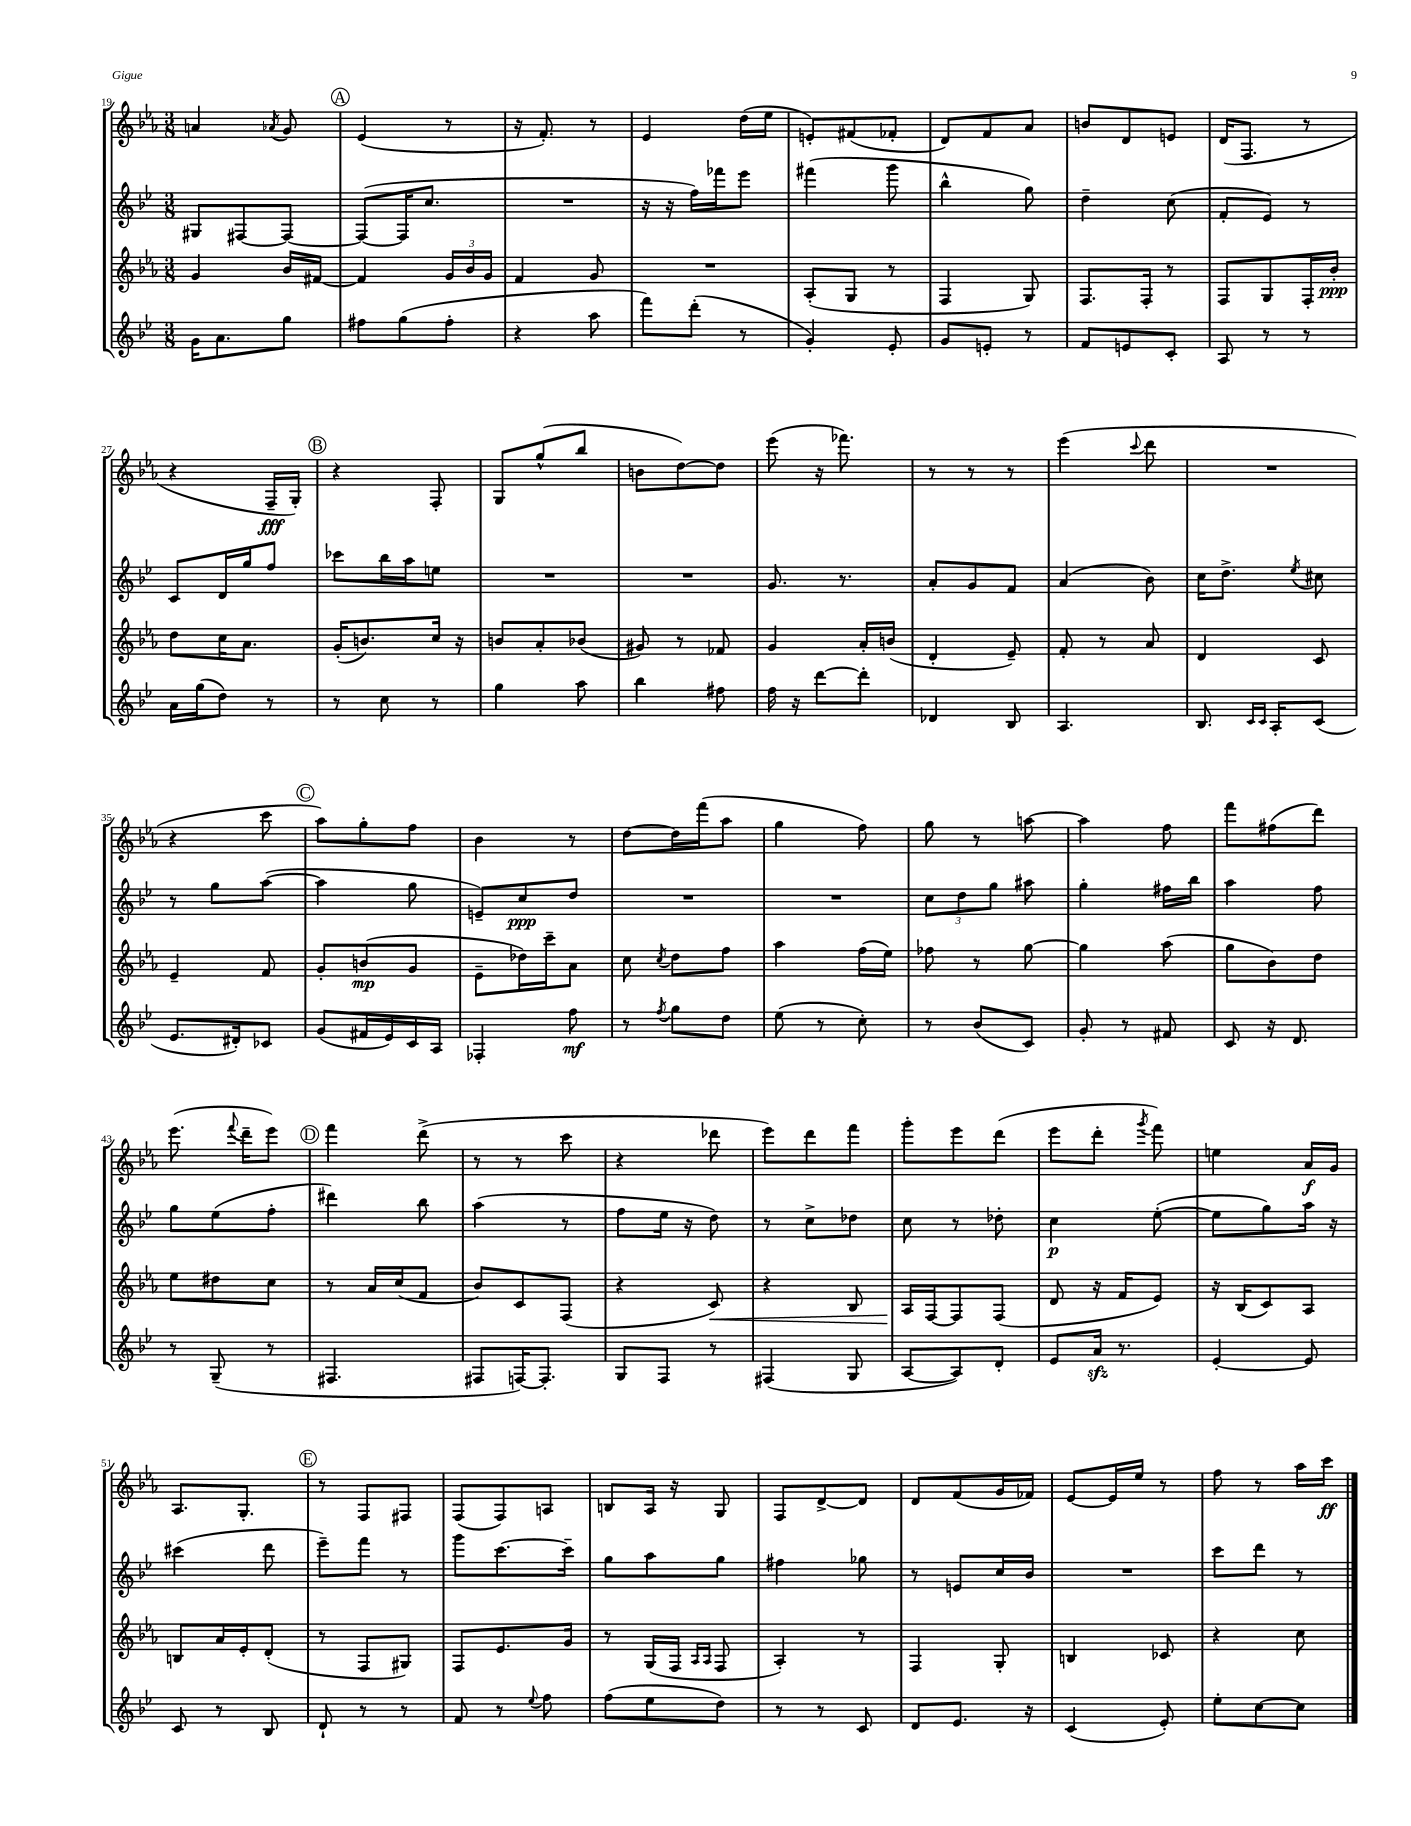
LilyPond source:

<<
\new StaffGroup <<
\new Staff = "s0" {
    \clef treble \key ees \major \numericTimeSignature \time 3/8
    \autoBeamOff a'4 \acciaccatura { aes'8 } g'8 |
    \mark \markup { \circle "A" } ees'4( r8 |
    r16 f'8.-.) r8 |
    ees'4 d''16[( ees''16] |
    e'8[-.) fis'8( fes'8]-. |
    d'8[) f'8 aes'8] |
    b'8[ d'8 e'8] |
    d'16[( f8.] r8 |
    r4 f16[--\fff g16]-.) |
    \mark \markup { \circle "B" } r4 f8-. |
    g8[ g''8-^( bes''8] |
    b'8[ d''8~) d''8] |
    ees'''8( r16 fes'''8.) |
    r8 r8 r8 |
    ees'''4( \appoggiatura { c'''8 } d'''8 |
    R4. |
    r4 c'''8 |
    \mark \markup { \circle "C" } aes''8[) g''8-. f''8] |
    bes'4 r8 |
    d''8[~ d''16 f'''16( aes''8] |
    g''4 f''8) |
    g''8 r8 a''8~ |
    a''4 f''8 |
    f'''8[ fis''8( d'''8]) |
    ees'''8.( \appoggiatura { f'''8 } d'''16[-- ees'''8]) |
    \mark \markup { \circle "D" } f'''4 d'''8->( |
    r8 r8 c'''8 |
    r4 des'''8 |
    ees'''8[) d'''8 f'''8] |
    g'''8[-. ees'''8 d'''8]( |
    ees'''8[ d'''8]-. \acciaccatura { g'''8 } f'''8) |
    e''4 aes'16[\f g'16] |
    aes8.[ g8.]-. |
    \mark \markup { \circle "E" } r8 f8[ fis8] |
    f8[( f8) a8] |
    b8[ aes16] r16 g8 |
    f8[ d'8~-> d'8] |
    d'8[ f'8( g'16 fes'16]) |
    ees'8[~ ees'16 ees''16] r8 |
    f''8 r8 aes''16[ c'''16]\ff \bar "|." |
}
\new Staff = "s1" {
    \clef treble \key bes \major \numericTimeSignature \time 3/8
    \autoBeamOff gis8[ fis8~ fis8]~ |
    \mark \markup { \circle "A" } fis8[~( fis16 c''8.] |
    R4. |
    r16 r16 f''16[) fes'''16 ees'''8] |
    fis'''4( g'''8 |
    bes''4-^ g''8) |
    d''4-- c''8( |
    f'8[-. ees'8]) r8 |
    c'8[ d'16 g''16 f''8] |
    \mark \markup { \circle "B" } ces'''8[ bes''16 a''16 e''8] |
    R4. |
    R4. |
    g'8. r8. |
    a'8[-. g'8 f'8] |
    a'4( bes'8) |
    c''16[ d''8.]-> \acciaccatura { ees''8 } cis''8 |
    r8 g''8[ a''8]~( |
    \mark \markup { \circle "C" } a''4 g''8 |
    e'8[--) c''8\ppp d''8] |
    R4. |
    R4. |
    \tuplet 3/2 { c''8[ d''8 g''8] } ais''8 |
    g''4-. fis''16[ bes''16] |
    a''4 f''8 |
    g''8[ ees''8( f''8]-. |
    \mark \markup { \circle "D" } dis'''4) bes''8 |
    a''4( r8 |
    f''8[ ees''16] r16 d''8) |
    r8 c''8[-> des''8] |
    c''8 r8 des''8-. |
    c''4\p ees''8~-.( |
    ees''8[ g''8) a''16] r16 |
    cis'''4( d'''8 |
    \mark \markup { \circle "E" } ees'''8[--) f'''8] r8 |
    g'''8[ c'''8.~ c'''16]-- |
    g''8[ a''8 g''8] |
    fis''4 ges''8 |
    r8 e'8[ c''16 bes'16] |
    R4. |
    c'''8[ d'''8] r8 \bar "|." |
}
\new Staff = "s2" {
    \clef treble \key ees \major \numericTimeSignature \time 3/8
    \autoBeamOff g'4 bes'16[ fis'16]~ |
    \mark \markup { \circle "A" } fis'4 \tuplet 3/2 { g'16[ bes'16 g'16] } |
    f'4 g'8 |
    R4. |
    aes8[-.( g8] r8 |
    f4 g8) |
    f8.[ f16]-. r8 |
    f8[ g8 f16-. bes'16]-.\ppp |
    d''8[ c''16 aes'8.] |
    \mark \markup { \circle "B" } g'16[-.( b'8.) c''16] r16 |
    b'8[ aes'8-. bes'8]( |
    gis'8) r8 fes'8 |
    g'4 aes'16[-. b'16]( |
    d'4-. ees'8--) |
    f'8-. r8 aes'8 |
    d'4 c'8 |
    ees'4-- f'8 |
    \mark \markup { \circle "C" } g'8[-. b'8\mp( g'8] |
    ees'8[-- des''16) c'''16-- aes'8] |
    c''8 \acciaccatura { c''8 } d''8[ f''8] |
    aes''4 f''16[( ees''16]) |
    fes''8 r8 g''8~ |
    g''4 aes''8( |
    g''8[ bes'8) d''8] |
    ees''8[ dis''8 c''8] |
    \mark \markup { \circle "D" } r8 aes'16[ c''16( f'8] |
    bes'8[) c'8 f8]( |
    r4 c'8\<) |
    r4 bes8 |
    aes16[\! f16~ f8 f8]( |
    d'8 r16 f'16[ ees'8]) |
    r16 bes16[( c'8) aes8] |
    b8[ aes'16 ees'16-. d'8]-.( |
    \mark \markup { \circle "E" } r8 f8[ gis8]) |
    f8[ ees'8. g'16] |
    r8 g16[( f16] \grace { aes16[ aes16] } f8 |
    aes4-.) r8 |
    f4 g8-. |
    b4 ces'8 |
    r4 c''8 \bar "|." |
}
\new Staff = "s3" {
    \clef treble \key bes \major \numericTimeSignature \time 3/8
    \autoBeamOff g'16[ a'8. g''8] |
    \mark \markup { \circle "A" } fis''8[ g''8( fis''8]-. |
    r4 a''8 |
    f'''8[) d'''8]-.( r8 |
    g'4-.) ees'8-. |
    g'8[ e'8]-. r8 |
    f'8[ e'8 c'8]-. |
    a8 r8 r8 |
    a'16[ g''16( d''8]) r8 |
    \mark \markup { \circle "B" } r8 c''8 r8 |
    g''4 a''8 |
    bes''4 fis''8 |
    f''16 r16 d'''8[~ d'''8]-. |
    des'4 bes8 |
    a4. |
    bes8. \grace { c'16[ c'16] } a16[-. c'8]( |
    ees'8.[ dis'16-.) ces'8] |
    \mark \markup { \circle "C" } g'8[( fis'16 ees'16) c'16 a16] |
    fes4-. f''8\mf |
    r8 \acciaccatura { f''8 } g''8[ d''8] |
    ees''8( r8 c''8-.) |
    r8 bes'8[( c'8]) |
    g'8-. r8 fis'8 |
    c'8 r16 d'8. |
    r8 g8--( r8 |
    \mark \markup { \circle "D" } fis4. |
    fis8[ f16~) f8.]-. |
    g8[ f8] r8 |
    fis4( g8 |
    a8[~ a8) d'8]-. |
    ees'8[ a'16]\sfz r8. |
    ees'4~-. ees'8 |
    c'8 r8 bes8 |
    \mark \markup { \circle "E" } d'8-! r8 r8 |
    f'8 r8 \appoggiatura { ees''8 } f''8 |
    f''8[( ees''8 d''8]) |
    r8 r8 c'8 |
    d'8[ ees'8.] r16 |
    c'4( ees'8-.) |
    ees''8[-. c''8~ c''8] \bar "|." |
}
>>
>>
\layout { \context { \Score currentBarNumber = #19 } }
